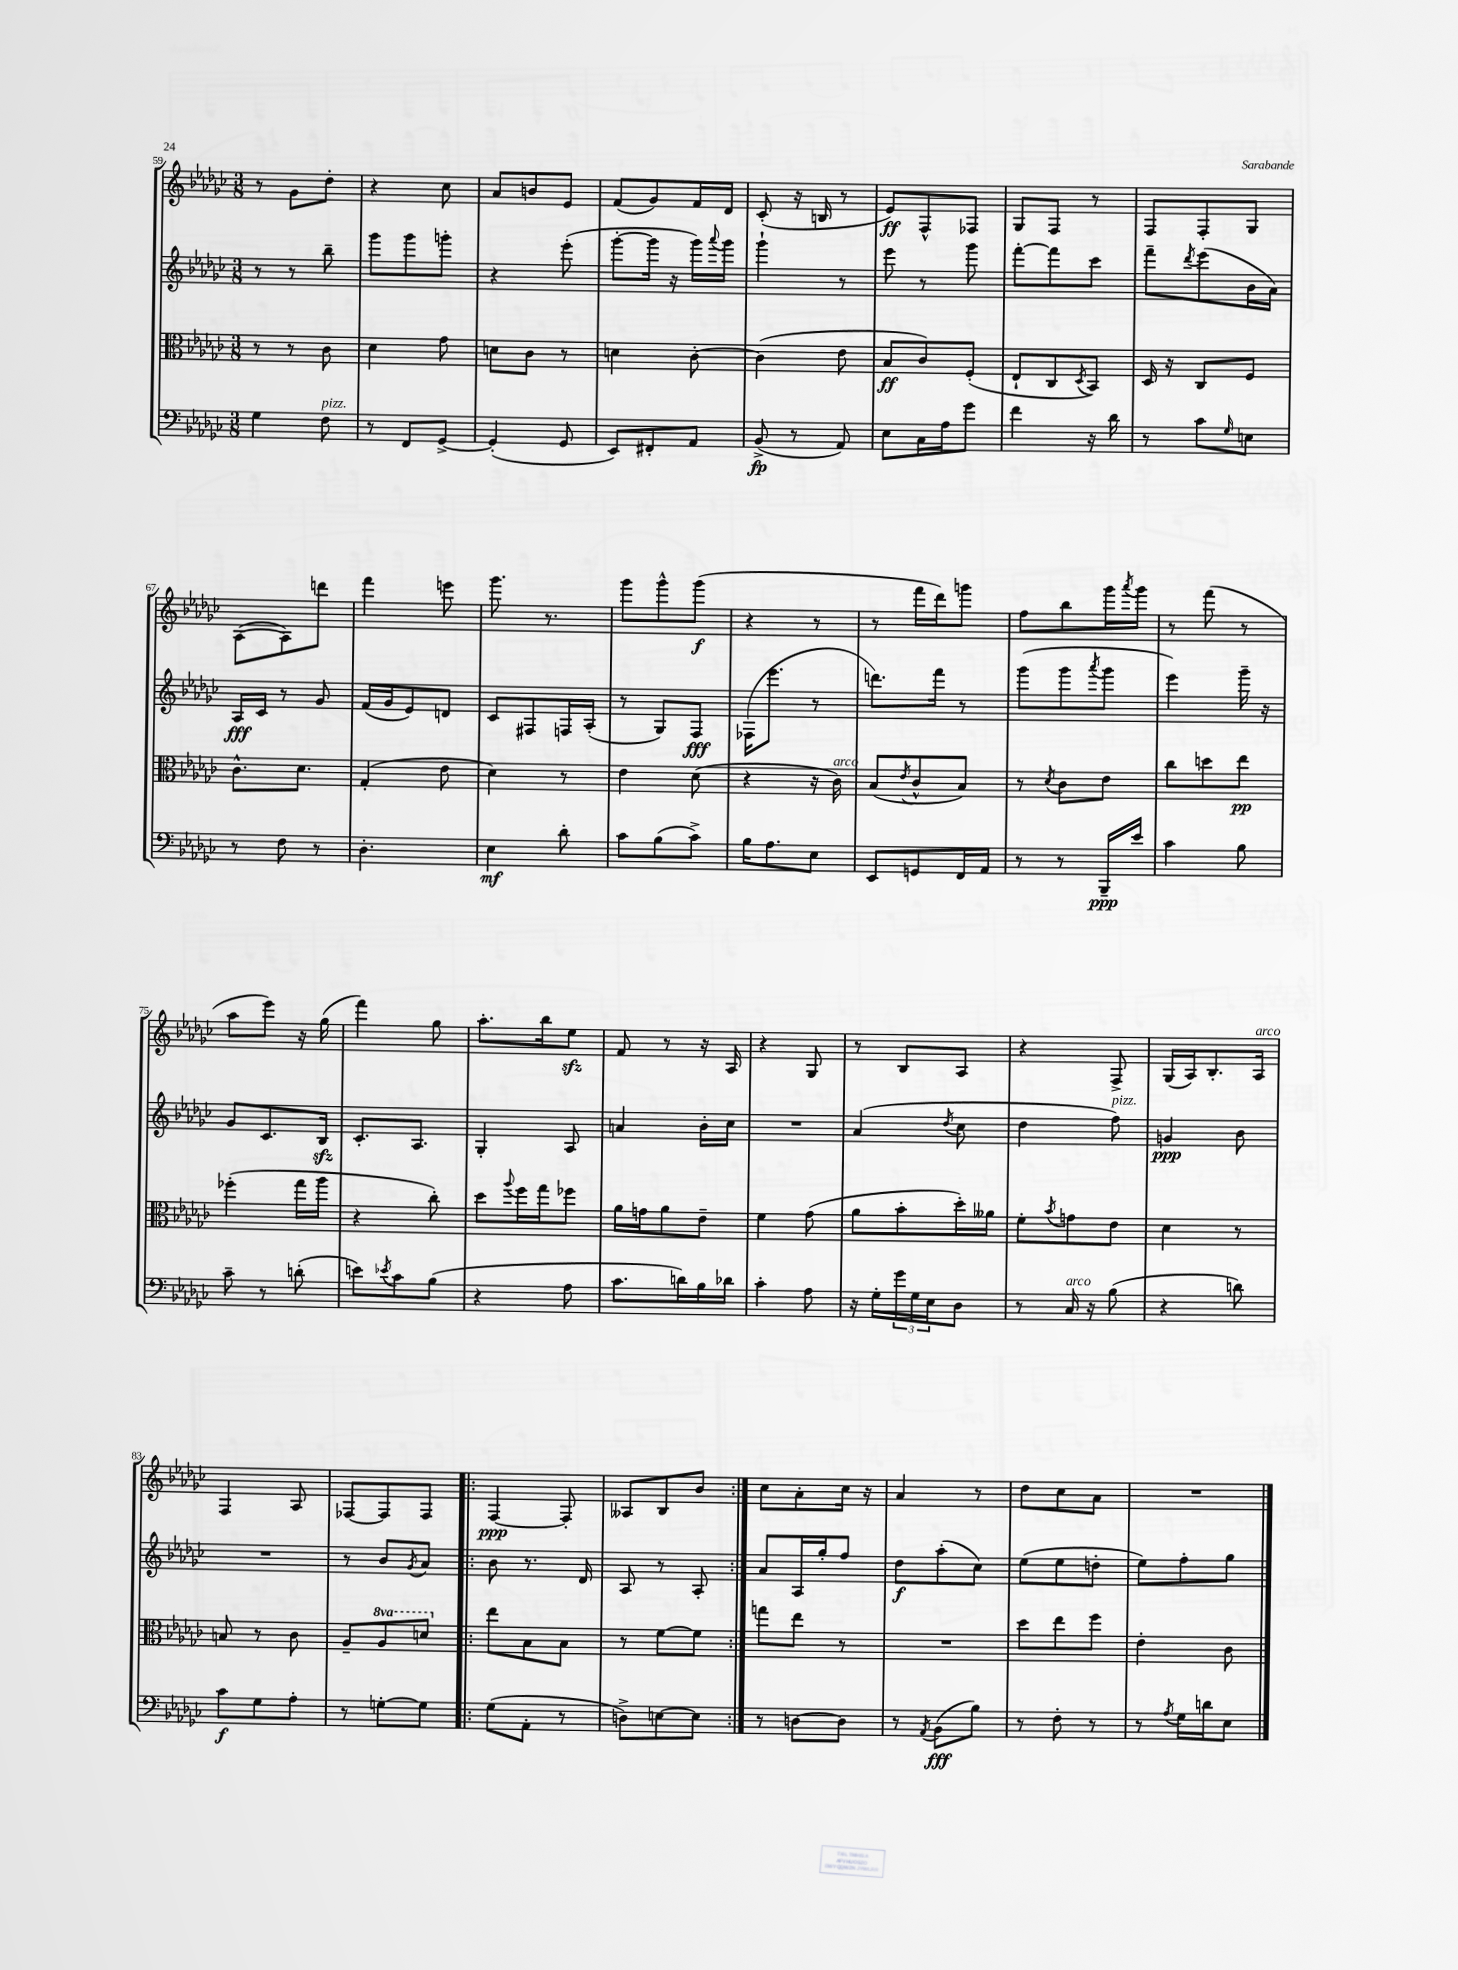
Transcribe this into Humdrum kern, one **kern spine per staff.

**kern	**kern	**kern	**kern
*staff4	*staff3	*staff2	*staff1
*clefF4	*clefC3	*clefG2	*clefG2
*k[b-e-a-d-g-c-]	*k[b-e-a-d-g-c-]	*k[b-e-a-d-g-c-]	*k[b-e-a-d-g-c-]
*M3/8	*M3/8	*M3/8	*M3/8
4G-	8r	8r	8r
.	8r	8r	8g-
8F	8c-	8bb-~	8dd-'
=	=	=	=
8r	4d-	8ggg-	4r
8FF	.	8ggg-	.
[8GG-^	8g-	8ggg'	8cc-
=	=	=	=
(4GG-']	8d	4r	8a-
.	8c-	.	8b
8GG-	8r	(8eee-'	8e-
=	=	=	=
8EE-)	4d	[8ggg-'	(8f
8FF#'	.	16ggg-]	8g-)
.	.	16r	.
8AA-	[8c-'	16ggg-)	16f
.	.	8qqaaa-	.
.	.	16ggg-	16d-
=	=	=	=
(8BB-^	(4c-]	4ggg-`	(8c-'
8r	.	.	16r
.	.	.	16B
8AA-)	8e-	8r	8r
=	=	=	=
8E-	8B-	8eee-	8e-)
16C-	8c-)	8r	8F^^
16A-	.	.	.
8g-	(8F'	8ggg-	8F-
=	=	=	=
4f	8E-`	[8fff'	8G-
.	8C-	8fff]	8F
.	8qD-	.	.
16r	8BB-)	8ccc-	8r
16d-	.	.	.
=	=	=	=
8r	16D-	8fff~	8F
.	16r	.	.
.	.	8qddd-	.
8c-	8C-	(8eee-	8F'
16qqG-	.	.	.
8E	8F	16b-	8G-
.	.	16a-)	.
=	=	=	=
8r	8.c-^^	16A-	([8A-
.	.	16c-	.
8F	.	8r	8A-])
.	8.d-	.	.
8r	.	8g-	8ddd
=	=	=	=
4.D-'	(4G-'	(16f	4fff
.	.	16g-	.
.	.	8e-)	.
.	8e-	8d	8eee
=	=	=	=
4E-	4d-)	8c-	8.ggg-
.	.	8F#	.
.	.	.	8.r
8d-'	8r	16F	.
.	.	(16A-'	.
=	=	=	=
8c-	4e-	8r	8ggg-
(8B-	.	8G-)	8ggg-^^
8c-^)	(8d-	8F	(8ggg-
=	=	=	=
16B-	4r	(16F-	4r
8.A-	.	8.eee-	.
8E-	16r	8r	8r
.	16c-)	.	.
=	=	=	=
8EE-	(8B-	8.ddd)	8r
.	8qe-	.	.
8GG	8c-^^	.	16fff
.	.	16fff	16ddd-)
16FF	8B-)	8r	8ggg
16AA-	.	.	.
=	=	=	=
8r	8r	(8ggg-	8ff
.	8qd-	.	.
8r	8c-	8ggg-	8bb-
.	.	8qaaa-	.
16BBB-~	8e-	8ggg-	16ggg-
.	.	.	8qaaa-
16e-	.	.	16ggg-
=	=	=	=
4c-	8cc-	4eee-)	8r
.	8dd	.	(8fff
8B-	8ee-	16ggg-~	8r
.	.	16r	.
=	=	=	=
8c-~	(4ff-'	8g-	8aa-
8r	.	8.c-	8eee-)
(8d'	16gg-	.	16r
.	16aa-	16B-	(16gg-
=	=	=	=
8e)	4r	8.c-'	4fff)
8qe-	.	.	.
8c-	.	.	.
.	.	8.A-	.
(8B-	8cc-')	.	8gg-
=	=	=	=
4r	8dd-	4G-'	8.aa-'
.	8qqaa-	.	.
.	16ff	.	.
.	16gg-	.	16bb-
8A-	8ff-	8A-	8ee-
=	=	=	=
8.c-	16a-	4a	8f
.	16g	.	.
.	8a-	.	8r
16d)	.	.	.
16B-	8e-~	16b-'	16r
16d-	.	16cc-	16A-
=	=	=	=
4c-'	4f	4.r	4r
8A-	(8g-	.	8G-
=	=	=	=
16r	8a-	(4a-	8r
16G-'	.	.	.
24g-	8b-'	.	8B-
24G-	.	.	.
24E-	.	.	.
.	.	8qdd-	.
8D-	16dd-')	8cc-	8A-
.	16a--	.	.
=	=	=	=
8r	8f'	4dd-	4r
.	8qb-	.	.
16C-	8g	.	.
16r	.	.	.
(8B-	8e-	8ff)	8F^
=	=	=	=
4r	4d-	4g	(16G-
.	.	.	16A-)
.	.	.	8.B-'
8d)	8r	8b-	.
.	.	.	16A-
=	=	=	=
8c-	8B	4.r	4F
8G-	8r	.	.
8A-'	8c-	.	8A-
=	=	=	=
8r	8A-~	8r	[8F-
[8G'	8a-	8b-	8F-]
.	.	8qg-	.
8G]	8dd	8a-	8F-
=!|:	=!|:	=!|:	=!|:
(8G-	8ee-	8b-	[4F
8AA-'	8B-	8.r	.
8r	8B-	.	8F']
.	.	16d-	.
=	=	=	=
8D^)	8r	8A-	8A--
[8E	[8f	8r	8B-
8E]	8f]	8A-'	8b-
=:|!	=:|!	=:|!	=:|!
8r	8gg	8a-	8cc-
[8D	8ee-	16A-	8a-'
.	.	16gg-'	.
8D]	8r	8ff	16cc-
.	.	.	16r
=	=	=	=
8r	4.r	8dd-	4a-
8qAA-	.	.	.
(8BB-	.	(8aa-'	.
8B-)	.	8cc-)	8r
=	=	=	=
8r	8dd-	(8ee-	8dd-
8F'	8ee-	8ee-	8cc-
8r	8ff	8dd'	8a-
=	=	=	=
8r	4e-'	8ee-)	4.r
8qA-	.	.	.
16G-	.	8ff'	.
16d	.	.	.
8E-	8c-	8gg-	.
==	==	==	==
*-	*-	*-	*-
